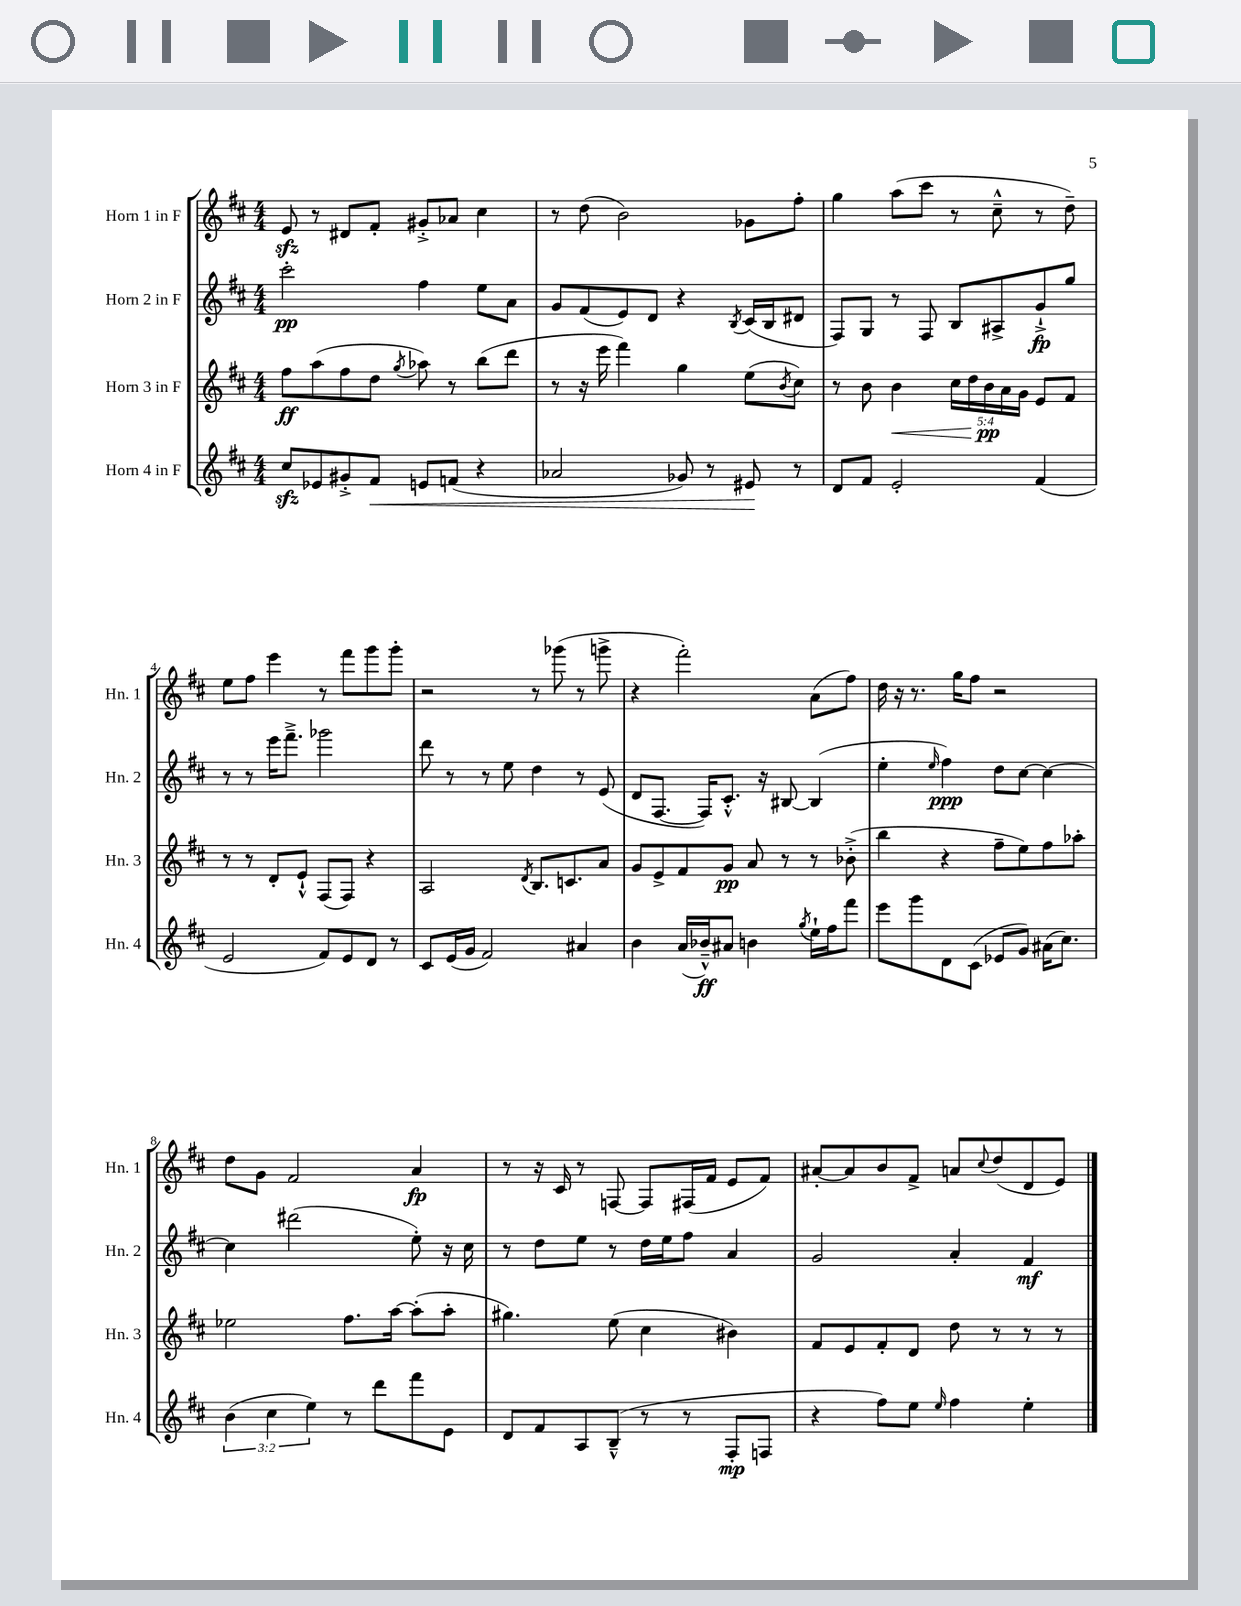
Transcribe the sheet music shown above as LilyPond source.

<<
\new StaffGroup <<
\new Staff = "s0" \with { instrumentName = "Horn 1 in F" shortInstrumentName = "Hn. 1" } {
    \clef treble \key d \major \numericTimeSignature \time 4/4
    e'8\sfz r8 dis'8 fis'8-. gis'8-.-> aes'8 cis''4 |
    r8 d''8( b'2) ges'8 fis''8-. |
    g''4 a''8( cis'''8 r8 cis''8---^ r8 d''8--) |
    e''8 fis''8 e'''4 r8 fis'''8 g'''8 g'''8-. |
    r2 r8 ges'''8( r8 g'''8-> |
    r4 fis'''2-.) a'8( fis''8) |
    d''16 r16 r8. g''16 fis''8 r2 |
    d''8 g'8 fis'2 a'4\fp |
    r8 r16 cis'16 r8 f8~ f8 fis16( fis'16 e'8 fis'8) |
    ais'8~-. ais'8 b'8 fis'8-> a'8 \appoggiatura { cis''8 } d''8( d'8 e'8) \bar "|." |
}
\new Staff = "s1" \with { instrumentName = "Horn 2 in F" shortInstrumentName = "Hn. 2" } {
    \clef treble \key d \major \numericTimeSignature \time 4/4
    cis'''2-.\pp fis''4 e''8 a'8 |
    g'8 fis'8( e'8) d'8 r4 \acciaccatura { b8 } cis'16( b16 dis'8 |
    fis8) g8 r8 fis8 b8 ais8-> g'8-!->\fp g''8 |
    r8 r8 e'''16 fis'''8.---> ges'''2 |
    d'''8 r8 r8 e''8 d''4 r8 e'8( |
    d'8 fis8.~ fis16) cis'8.-.-^ r16 bis8~ bis4( |
    e''4-. \grace { e''16 } fis''4\ppp) d''8 cis''8~ cis''4~ |
    cis''4 dis'''2( e''8-.) r16 cis''16 |
    r8 d''8 e''8 r8 d''16 e''16 fis''8 a'4 |
    g'2 a'4-. fis'4\mf \bar "|." |
}
\new Staff = "s2" \with { instrumentName = "Horn 3 in F" shortInstrumentName = "Hn. 3" } {
    \clef treble \key d \major \numericTimeSignature \time 4/4 \override Staff.TupletNumber.text = #tuplet-number::calc-fraction-text
    fis''8\ff a''8( fis''8 d''8 \acciaccatura { g''8 } aes''8) r8 b''8( d'''8 |
    r8 r16 e'''16 fis'''4) g''4 e''8( \acciaccatura { b'8 } cis''8) |
    r8 b'8 b'4\< \tuplet 5/4 { cis''16 d''16 b'16\pp\! a'16 g'16 } e'8 fis'8 |
    r8 r8 d'8-. e'8-!-^ fis8( fis8) r4 |
    a2 \acciaccatura { d'8 } b8. c'8. a'8 |
    g'8 e'8-> fis'8 g'8\pp a'8 r8 r8 bes'8-.->( |
    b''4 r4 fis''8-- e''8) fis''8 aes''8-. |
    ees''2 fis''8. a''16~ a''8-.( a''8-. |
    gis''4.) e''8( cis''4 bis'4) |
    fis'8 e'8 fis'8-. d'8 d''8 r8 r8 r8 \bar "|." |
}
\new Staff = "s3" \with { instrumentName = "Horn 4 in F" shortInstrumentName = "Hn. 4" } {
    \clef treble \key d \major \numericTimeSignature \time 4/4 \override Staff.TupletNumber.text = #tuplet-number::calc-fraction-text
    cis''8\sfz ees'8 gis'8-.-> fis'8\< e'8 f'8( r4 |
    aes'2 ges'8) r8 eis'8\! r8 |
    d'8 fis'8 e'2-. fis'4( |
    e'2 fis'8) e'8 d'8 r8 |
    cis'8 e'16( g'16 fis'2) ais'4 |
    b'4 a'16( bes'16---^\ff) ais'8 b'4 \acciaccatura { g''8 } e''16-! fis''16 fis'''8 |
    e'''8 g'''8 d'8 cis'8( ees'8 g'8) ais'16( cis''8.) |
    \tuplet 3/2 { b'4( cis''4 e''4) } r8 d'''8 fis'''8 e'8 |
    d'8 fis'8 a8 b8---^( r8 r8 fis8-.\mp f8 |
    r4 fis''8) e''8 \grace { e''16 } fis''4 e''4-. \bar "|." |
}
>>
>>
